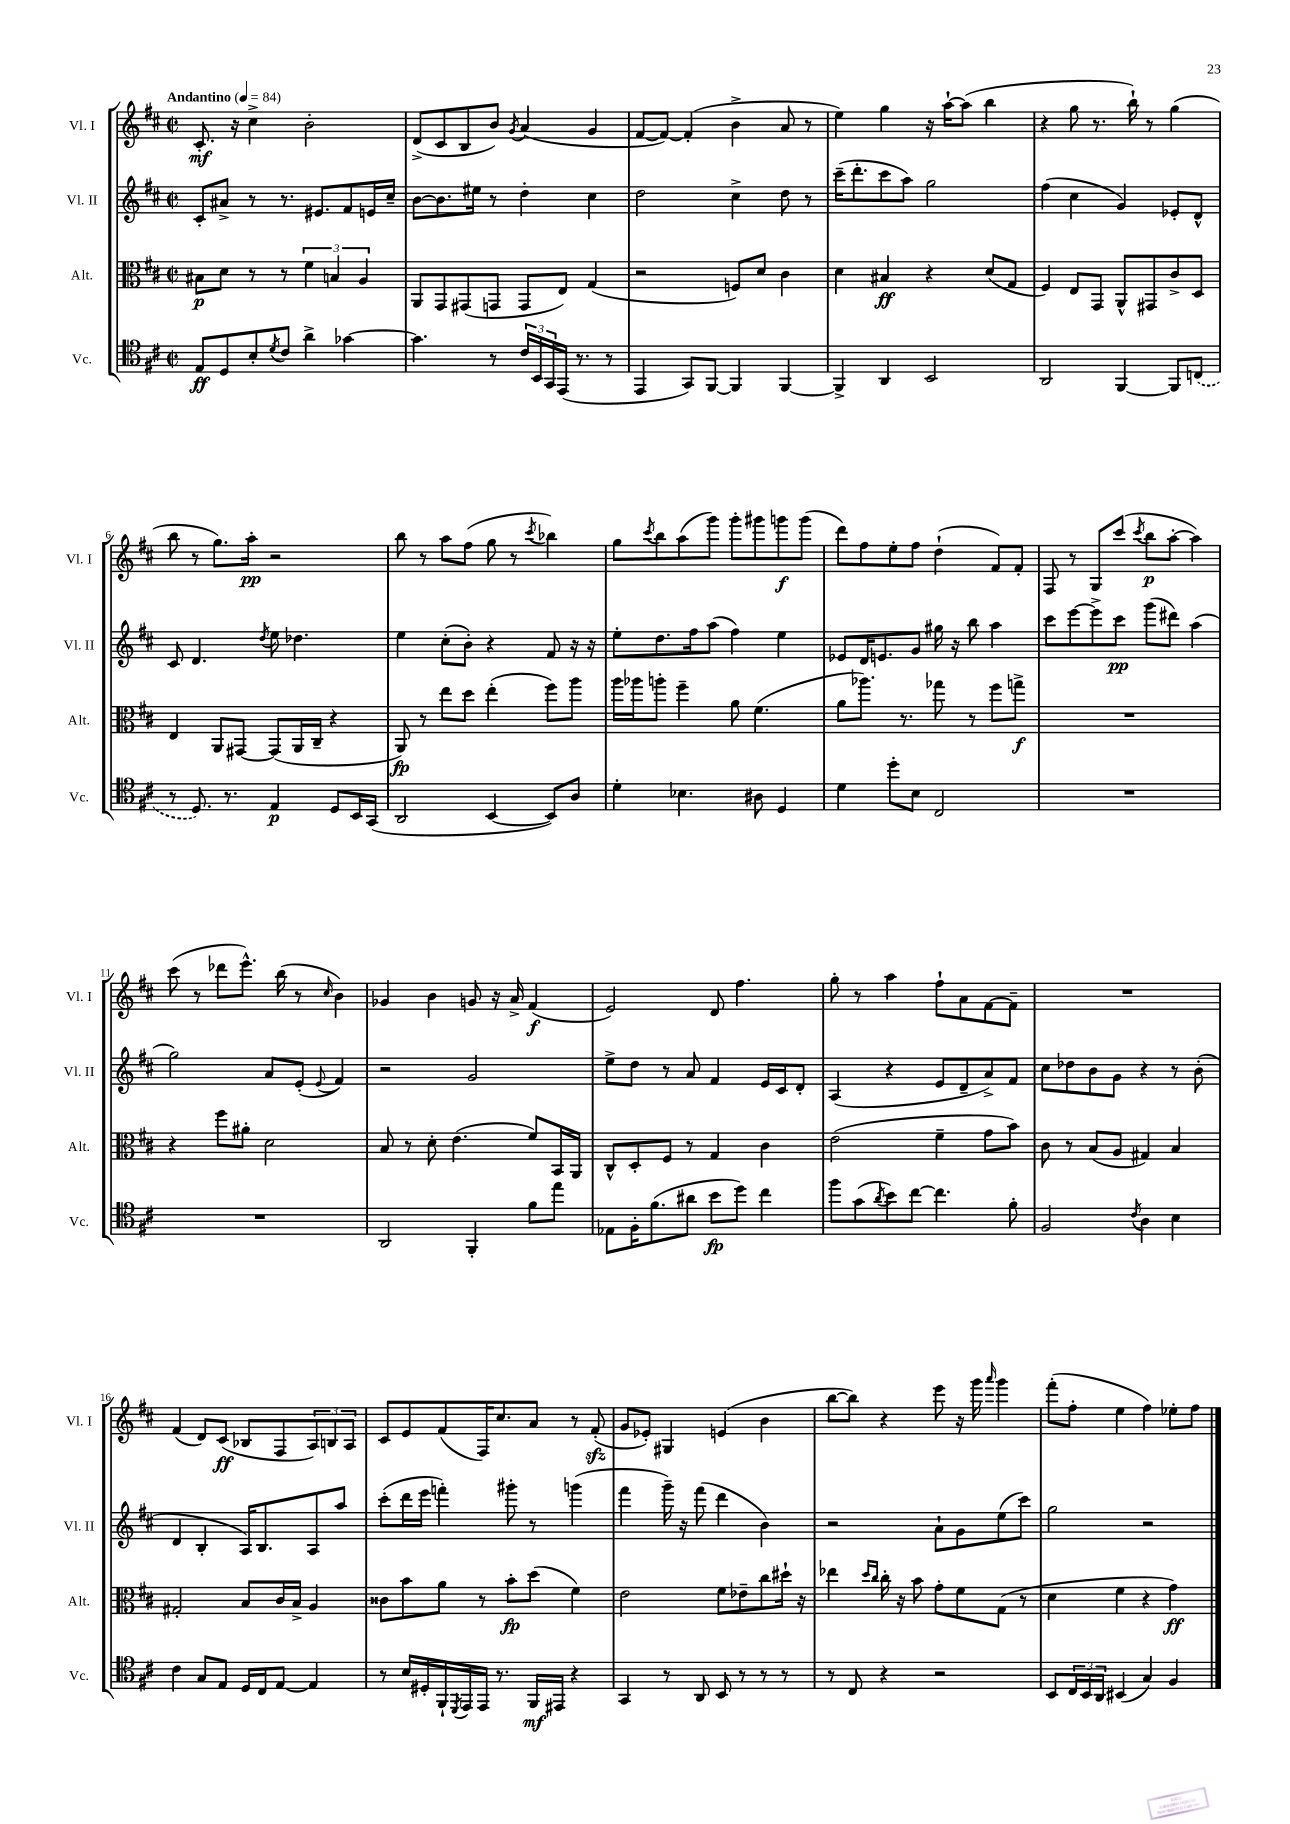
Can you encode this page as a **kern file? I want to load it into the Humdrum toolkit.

**kern	**kern	**kern	**kern
*staff4	*staff3	*staff2	*staff1
*clefC4	*clefC3	*clefG2	*clefG2
*k[f#c#]	*k[f#c#]	*k[f#c#]	*k[f#c#]
*M2/2	*M2/2	*M2/2	*M2/2
*met(c|)	*met(c|)	*met(c|)	*met(c|)
*MM84	*MM84	*MM84	*MM84
8E/L	8B#\L	8c#'/L	8.c#'/
8D/	8d\J	8a#^/J	.
.	.	.	16r
8B'/	8r	8r	4cc#^\
8qd/	.	.	.
8c#/J	8r	8.r	.
4a^\	6f#\	.	2b'\
.	.	8.e#/L	.
.	6B/	.	.
[4g-\	.	8f#/	.
.	6A/	.	.
.	.	16e/L	.
.	.	16cc#~/JJ	.
=	=	=	=
4.g-\]	8AA/L	[8b\L	(8d^/L
.	8GG/	8.b\]	8c#/
.	(8GG#/	.	8B/
.	.	16ee#\Jk	.
8r	8GG/J	8r	8b/J)
.	.	.	8qg/
24c#/LL	8GG/L	4dd'\	(4a/
24BB/	.	.	.
24GG/	.	.	.
(16EE/JJ	8E/J)	.	.
8.r	.	.	.
.	(4G/	4cc#\	4g/
8r	.	.	.
=	=	=	=
4EE/	2r	2dd\	[8f#/L
.	.	.	8f#/_J)
8GG/L)	.	.	(4f#'/]
[8FF#/J	.	.	.
4FF#/]	8F/L)	4cc#^\	4b^\
.	8d/J	.	.
[4FF#/	4c#\	8dd\	8a/
.	.	8r	8r
=	=	=	=
4FF#^/]	4d\	(16ccc#~\LK	4ee\)
.	.	8.ddd'\	.
4AA/	4B#/	8ccc#\	4gg\
.	.	8aa\J)	.
2BB/	4r	2gg\	16r
.	.	.	[16aa`\LK
.	.	.	(8aa\]J
.	(8d/L	.	4bb\
.	8G/J	.	.
=	=	=	=
2AA/	4F#/)	(4ff#\	4r
.	8E/L	4cc#\	8gg\
.	8GG/J	.	8.r
[4FF#/	8AA^^/L	4g/)	.
.	.	.	16bb`\)
.	8GG#/	.	8r
8FF#/]L	8c#^/	8e-'/L	(4gg\
(8C/J	8D/J	8d^^/J	.
=	=	=	=
8r	4E/	8c#/	8bb\
8.D/)	.	4.d/	8r
.	8AA/L	.	8.gg\L)
8.r	.	.	.
.	[8GG#/J	.	.
.	.	.	16aa'\Jk
.	.	8qdd/	.
4E/	(8GG#/]L	8ee\	2r
.	16AA/L	4.dd-\	.
.	16C#~/JJ	.	.
8D/L	4r	.	.
16BB/L	.	.	.
(16GG/JJ	.	.	.
=	=	=	=
2AA/	8AA/)	4ee\	8bb\
.	8r	.	8r
.	8ee\L	(8cc#'\L	8aa\L
.	8dd\J	8b'\J)	(8ff#\J
[4BB/	(4ee'\	4r	8gg\
.	.	.	8r
.	.	.	8qccc#/
8BB/]L)	8ff#\L)	8f#/	4bb-\)
8A/J	8aa\J	16r	.
.	.	16r	.
=	=	=	=
4d'\	16aa\LL	8ee'\L	8gg\L
.	16aa-\J	.	.
.	.	.	8qccc#/
.	8aa'\J	8.dd\	8bb\
4.B-\	4ff#~\	.	(8aa\
.	.	16ff#\k	.
.	.	(8aa\J	8ggg\J)
.	8a\	4ff#\)	8ggg'\L
8A#\	(4.f#\	.	8ggg#\
4D/	.	4ee\	8ggg\
.	.	.	(8ggg\J
=	=	=	=
4d\	8a\L	8e-/L	8ddd\L)
.	8.aa-\J)	16d/K	8ff#\
.	.	8.e/	.
8dd'\L	.	.	8ee'\
.	8.r	.	.
8B\J	.	8g/J	8ff#\J
2C#/	8gg-\	16gg#\	(4dd`\
.	.	16r	.
.	8r	8bb\	.
.	8ff#\L	4aa\	8f#/L)
.	8gg^\J	.	8f#'/J
=	=	=	=
1r	1r	8ccc#\L	8F#/
.	.	[8eee\	8r
.	.	8eee^\]	8G/L
.	.	8ccc#\J	(8ccc#/J
.	.	.	8qccc#/
.	.	(8ggg\L	8bb\L
.	.	8ddd#\J)	[8aa'\J
.	.	(4aa\	4aa\])
=	=	=	=
1r	4r	2gg\)	(8ccc#\
.	.	.	8r
.	8ff#\L	.	8ddd-\L
.	8a#'\J	.	8.eee^^\J)
.	2d\	8a/L	.
.	.	.	(16bb\
.	.	(8e'/J	8r
.	.	8qqe/	16qqcc#/
.	.	4f#/)	4b\)
=	=	=	=
2AA/	8B/	2r	4g-/
.	8r	.	.
.	8d'\	.	4b\
.	(4.e\	.	.
4FF#'/	.	2g/	8g/
.	.	.	16r
.	.	.	16a^/
8f#\L	8f#/L)	.	(4f#/
8ee\J	16BB/L	.	.
.	16AA/JJ	.	.
=	=	=	=
8E-\L	8C#^^/L	8ee^\L	2e/)
16F#'\K	8D'/	8dd\J	.
(8.f#\	.	.	.
.	8F#/J	8r	.
8a#\J	8r	8a/	.
8b\L	4G/	4f#/	8d/
8dd\J)	.	.	4.ff#\
4cc#\	4c#\	16e/LL	.
.	.	16c#/J	.
.	.	8d'/J	.
=	=	=	=
8ff#\L	(2e\	(4A/	8gg'\
(8g\	.	.	8r
8qa/	.	.	.
8b\)	.	4r	4aa\
[8cc#\J	.	.	.
4.cc#\]	4f#~\	8e/L	8ff#`\L
.	.	8d~/	8a\
.	8g\L	8a^/)	[8f#\
8f#'\	8b\J)	8f#/J	8f#~\]J
=	=	=	=
2F#/	8c#\	8cc#\L	1r
.	8r	8dd-\	.
.	(8B/L	8b\	.
.	8A/J	8g\J	.
8qc#/	.	.	.
4A\	4G#/)	4r	.
4B\	4B/	8r	.
.	.	(8b'\	.
=	=	=	=
4c#\	2G#'/	4d/	(4f#/
8G/L	.	4B'/	8d/L)
8E/J	.	.	(8c#/J
16D/LL	8B/L	16A/LK)	8B-/L
16C#/J	.	8.B/	.
[8E/J	16c#/L	.	8F#/
.	16B^/JJ	.	.
4E/]	4A/	8A/	12A/)
.	.	.	12B/
.	.	8aa/J	.
.	.	.	12A/J
=	=	=	=
8r	8c##\L	(8ccc#'\L	8c#/L
16B/LL	8b\	16ddd\L	8e/
16D#'/	.	16eee\JJ	.
16FF#`/	8a\J	4fff'\)	(8f#/
8qDD/	.	.	.
16EE/	.	.	.
16EE/JJ	8r	.	16F#/K)
8.r	.	.	8.cc#/
.	8b'\L	8ggg#'\	.
16FF#/LL	(8dd\J	8r	8a/J
16EE#/JJ	.	.	.
4r	4f#\)	(4ggg\	8r
.	.	.	(8f#'/
=	=	=	=
4GG/	2e\	4fff#\	8g/L
.	.	.	8e-'/J)
8r	.	16ggg~\)	4G#/
.	.	16r	.
8AA/	.	(8fff#\	.
8BB/	8f#\L	4ddd\	(4e/
8r	8e-~\	.	.
8r	8cc#\	4b\)	4b\
8r	16dd#`\Jk	.	.
.	16r	.	.
=	=	=	=
8r	4ee-\	2r	[8bb\L
8C#/	.	.	8bb\]J)
.	16qqdd/LL	.	.
.	16qqcc#/JJ	.	.
4r	16cc#'\	.	4r
.	16r	.	.
.	8b\	.	.
2r	8g'\L	8a`\L	8eee\
.	8f#\	8g\	16r
.	.	.	16ggg\
.	.	.	16qqaaa/
.	(8G\J	(8ee\	4ggg\
.	8r	8ccc#\J)	.
=	=	=	=
8BB/L	4d\	2gg\	(8fff#'\L
24C#/L	.	.	8ff#'\J
24BB/	.	.	.
24AA/JJ	.	.	.
(4BB#/	4f#\	.	4ee\
4G/)	4r	2r	4ff#\)
4F#/	4g\)	.	8ee-'\L
.	.	.	8ff#\J
==	==	==	==
*-	*-	*-	*-
